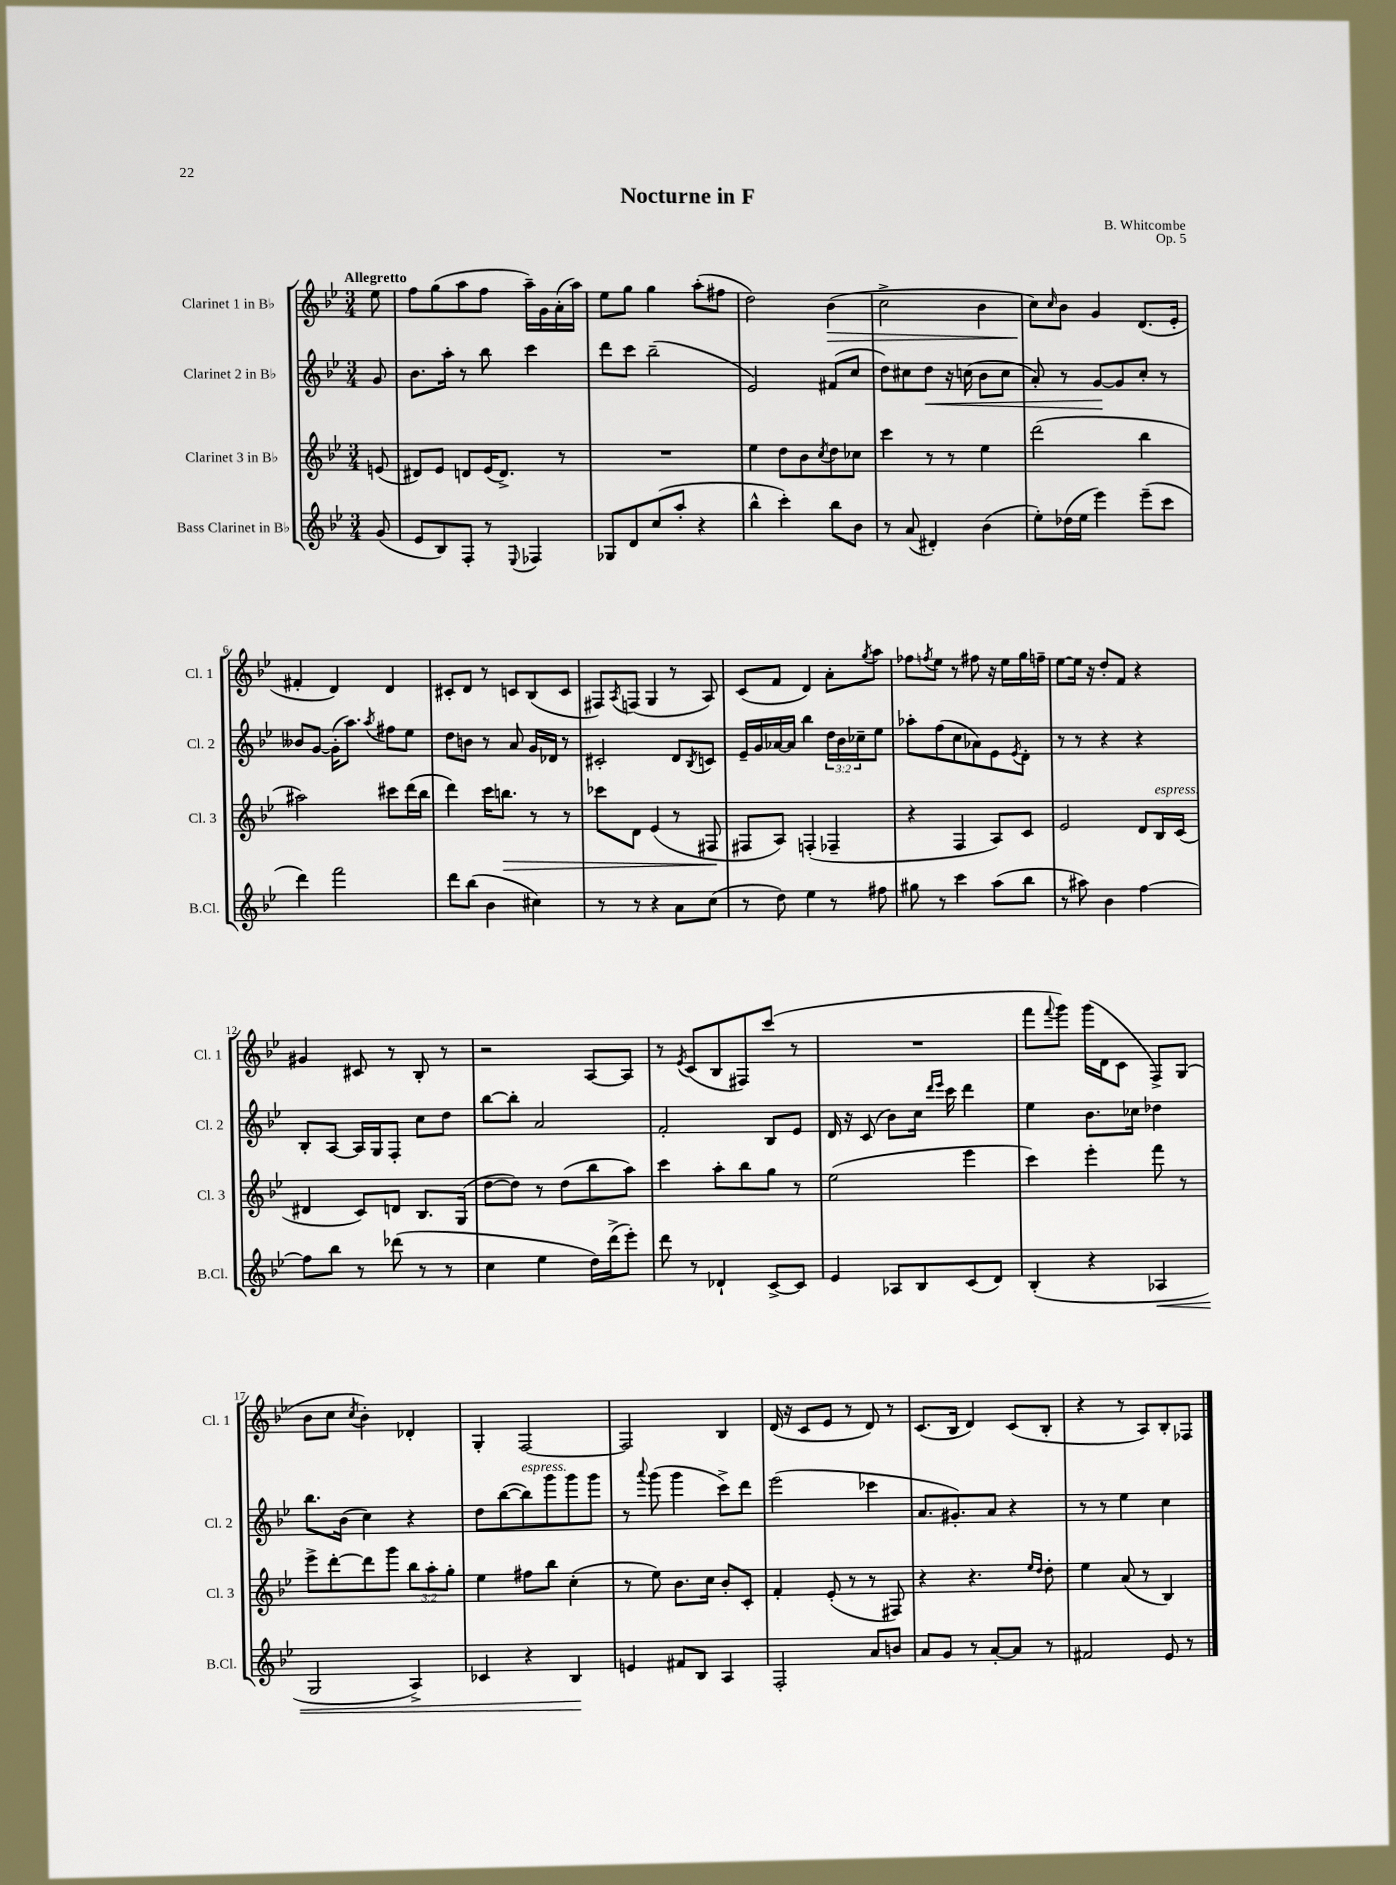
\header { title = "Nocturne in F" composer = "B. Whitcombe" opus = "Op. 5" }
<<
\new StaffGroup <<
\new Staff = "s0" \with { instrumentName = "Clarinet 1 in Bb" shortInstrumentName = "Cl. 1" } {
    \clef treble \key bes \major \numericTimeSignature \time 3/4 \partial 8 \tempo "Allegretto"
    ees''8 |
    f''8 g''8( a''8 f''8 a''16--) g'16 a'16-.( a''16) |
    ees''8 g''8 g''4 a''8-.( fis''8 |
    d''2) bes'4\>( |
    c''2-> bes'4 |
    c''8\!) \grace { c''16 } bes'8 g'4 d'8.( ees'16-. |
    fis'4-. d'4) d'4 |
    cis'8-. d'8 r8 c'8 bes8( c'8 |
    fis8) \acciaccatura { a8 } f8( g4 r8 a8) |
    c'8( f'8 d'4) a'8-. \acciaccatura { g''8 } a''8 |
    fes''8 \acciaccatura { f''8 } ees''8 r8 fis''8 r16 ees''16 g''16 f''16-- |
    ees''8~ ees''16 r16 d''8-. f'8 r4 |
    gis'4 cis'8 r8 bes8-. r8 |
    r2 a8~ a8 |
    r8 \acciaccatura { ees'8 } c'8( bes8 fis8) c'''8( r8 |
    R2. |
    f'''8 \appoggiatura { f'''8 } g'''8) g'''16( d'16 c'8 f8->) g8( |
    bes'8 c''8 \acciaccatura { c''8 } bes'4-.) des'4-. |
    g4-. f2~ |
    f2 bes4 |
    d'16( r16 c'8 ees'8 r8 d'8) r8 |
    c'8.( bes16 d'4) c'8( bes8-. |
    r4 r8 a8) bes8-. fes8 \bar "|." |
}
\new Staff = "s1" \with { instrumentName = "Clarinet 2 in Bb" shortInstrumentName = "Cl. 2" } {
    \clef treble \key bes \major \numericTimeSignature \time 3/4 \override Staff.TupletNumber.text = #tuplet-number::calc-fraction-text \partial 8
    g'8 |
    bes'8. a''16-. r8 bes''8 c'''4 |
    d'''8 c'''8 bes''2--( |
    ees'2) fis'8( c''8 |
    d''8) cis''8 d''8\< r16 c''16( bes'8 c''8 |
    a'8-.) r8 g'8~\! g'8 c''8-. r8 |
    beses'8 g'8~ g'16-.( a''8.) \acciaccatura { a''8 } fis''8 ees''8 |
    d''8 b'8 r8 a'8 g'16 des'16 r8 |
    cis'2-. d'8 \acciaccatura { bes8 } c'8 |
    ees'16-- g'16 aes'16~ aes'16 bes''4 \tuplet 3/2 { d''16 bes'16 ces''16-- } ees''8 |
    aes''8-. f''8( c''8 aes'8) ees'8 \acciaccatura { ees'8 } d'8-. |
    r8 r8 r4 r4 |
    bes8-. a8~ a16 g16 f8-. c''8 d''8 |
    bes''8~ bes''8-. a'2 |
    f'2-. bes8 ees'8 |
    d'16 r16 c'8( bes'8) c''16 \grace { d'''16 ees'''16 } c'''16 d'''4 |
    ees''4 bes'8. ces''16 des''4 |
    bes''8. bes'16( c''4) r4 |
    d''8 bes''8~( bes''8^\markup { \italic "espress." }) g'''8 g'''8 g'''8 |
    r8 \appoggiatura { a'''8 } g'''8( g'''4 c'''8->) d'''8 |
    ees'''2( ces'''4 |
    a'8. gis'8.-.) a'8 r4 |
    r8 r8 ees''4 c''4 \bar "|." |
}
\new Staff = "s2" \with { instrumentName = "Clarinet 3 in Bb" shortInstrumentName = "Cl. 3" } {
    \clef treble \key bes \major \numericTimeSignature \time 3/4 \override Staff.TupletNumber.text = #tuplet-number::calc-fraction-text \partial 8
    e'8( |
    dis'8) ees'8 d'8 ees'16( d'8.->) r8 |
    R2. |
    ees''4 d''8 bes'8 \acciaccatura { c''8 } d''8 ces''8 |
    c'''4 r8 r8 ees''4 |
    d'''2( bes''4 |
    ais''2) cis'''8 d'''16( bes''16 |
    d'''4) c'''16 b''8.\> r8 r8 |
    ces'''8 d'8 ees'4( r8 fis8\! |
    fis8 a8) f4-.( fes4-- |
    r4 f4 a8) c'8 |
    ees'2 d'8 bes16^\markup { \italic "espress." } c'16( |
    dis'4 c'8) d'8 bes8. g16( |
    d''8~ d''8) r8 d''8( bes''8 a''8) |
    c'''4 a''8-. bes''8 g''8 r8 |
    ees''2( ees'''4 |
    c'''4) ees'''4-. f'''8 r8 |
    ees'''8-> d'''8~-. d'''8 g'''8 \tuplet 3/2 { bes''8 a''8-. g''8-. } |
    ees''4 fis''8 bes''8 c''4-.( |
    r8 ees''8) bes'8. c''16 bes'8-. c'8-. |
    f'4-. ees'8-.( r8 r8 fis8) |
    r4 r4. \grace { ees''16 d''16 } d''8-. |
    ees''4 a'8( r8 bes4) \bar "|." |
}
\new Staff = "s3" \with { instrumentName = "Bass Clarinet in Bb" shortInstrumentName = "B.Cl." } {
    \clef treble \key bes \major \numericTimeSignature \time 3/4 \partial 8
    g'8( |
    ees'8 bes8) f8-. r8 \appoggiatura { ees8 } fes4 |
    ges8 d'8 c''8( a''8-. r4 |
    bes''4-^ c'''4-.) bes''8 bes'8 |
    r8 a'8( dis'4-.) bes'4( |
    ees''8-.) des''16( ees''16 ees'''4) ees'''8--( c'''8 |
    d'''4) f'''2 |
    d'''8 bes''8( bes'4 cis''4) |
    r8 r8 r4 a'8 c''8( |
    r8 d''8) ees''4 r8 fis''8 |
    gis''8 r8 c'''4 a''8( bes''8 |
    r8 ais''8) bes'4 f''4~ |
    f''8 bes''8 r8 des'''8( r8 r8 |
    c''4 ees''4 d''16) d'''16->( ees'''8-.) |
    d'''8 r8 des'4-! c'8~-> c'8 |
    ees'4 aes8 bes8 c'8( d'8) |
    bes4-.( r4 aes4\< |
    g2 a4->) |
    ces'4 r4 bes4\! |
    e'4 fis'8 bes8 a4 |
    f2-. a'8 b'8 |
    a'8 g'8 r8 a'8~-. a'8 r8 |
    fis'2 ees'8 r8 \bar "|." |
}
>>
>>
